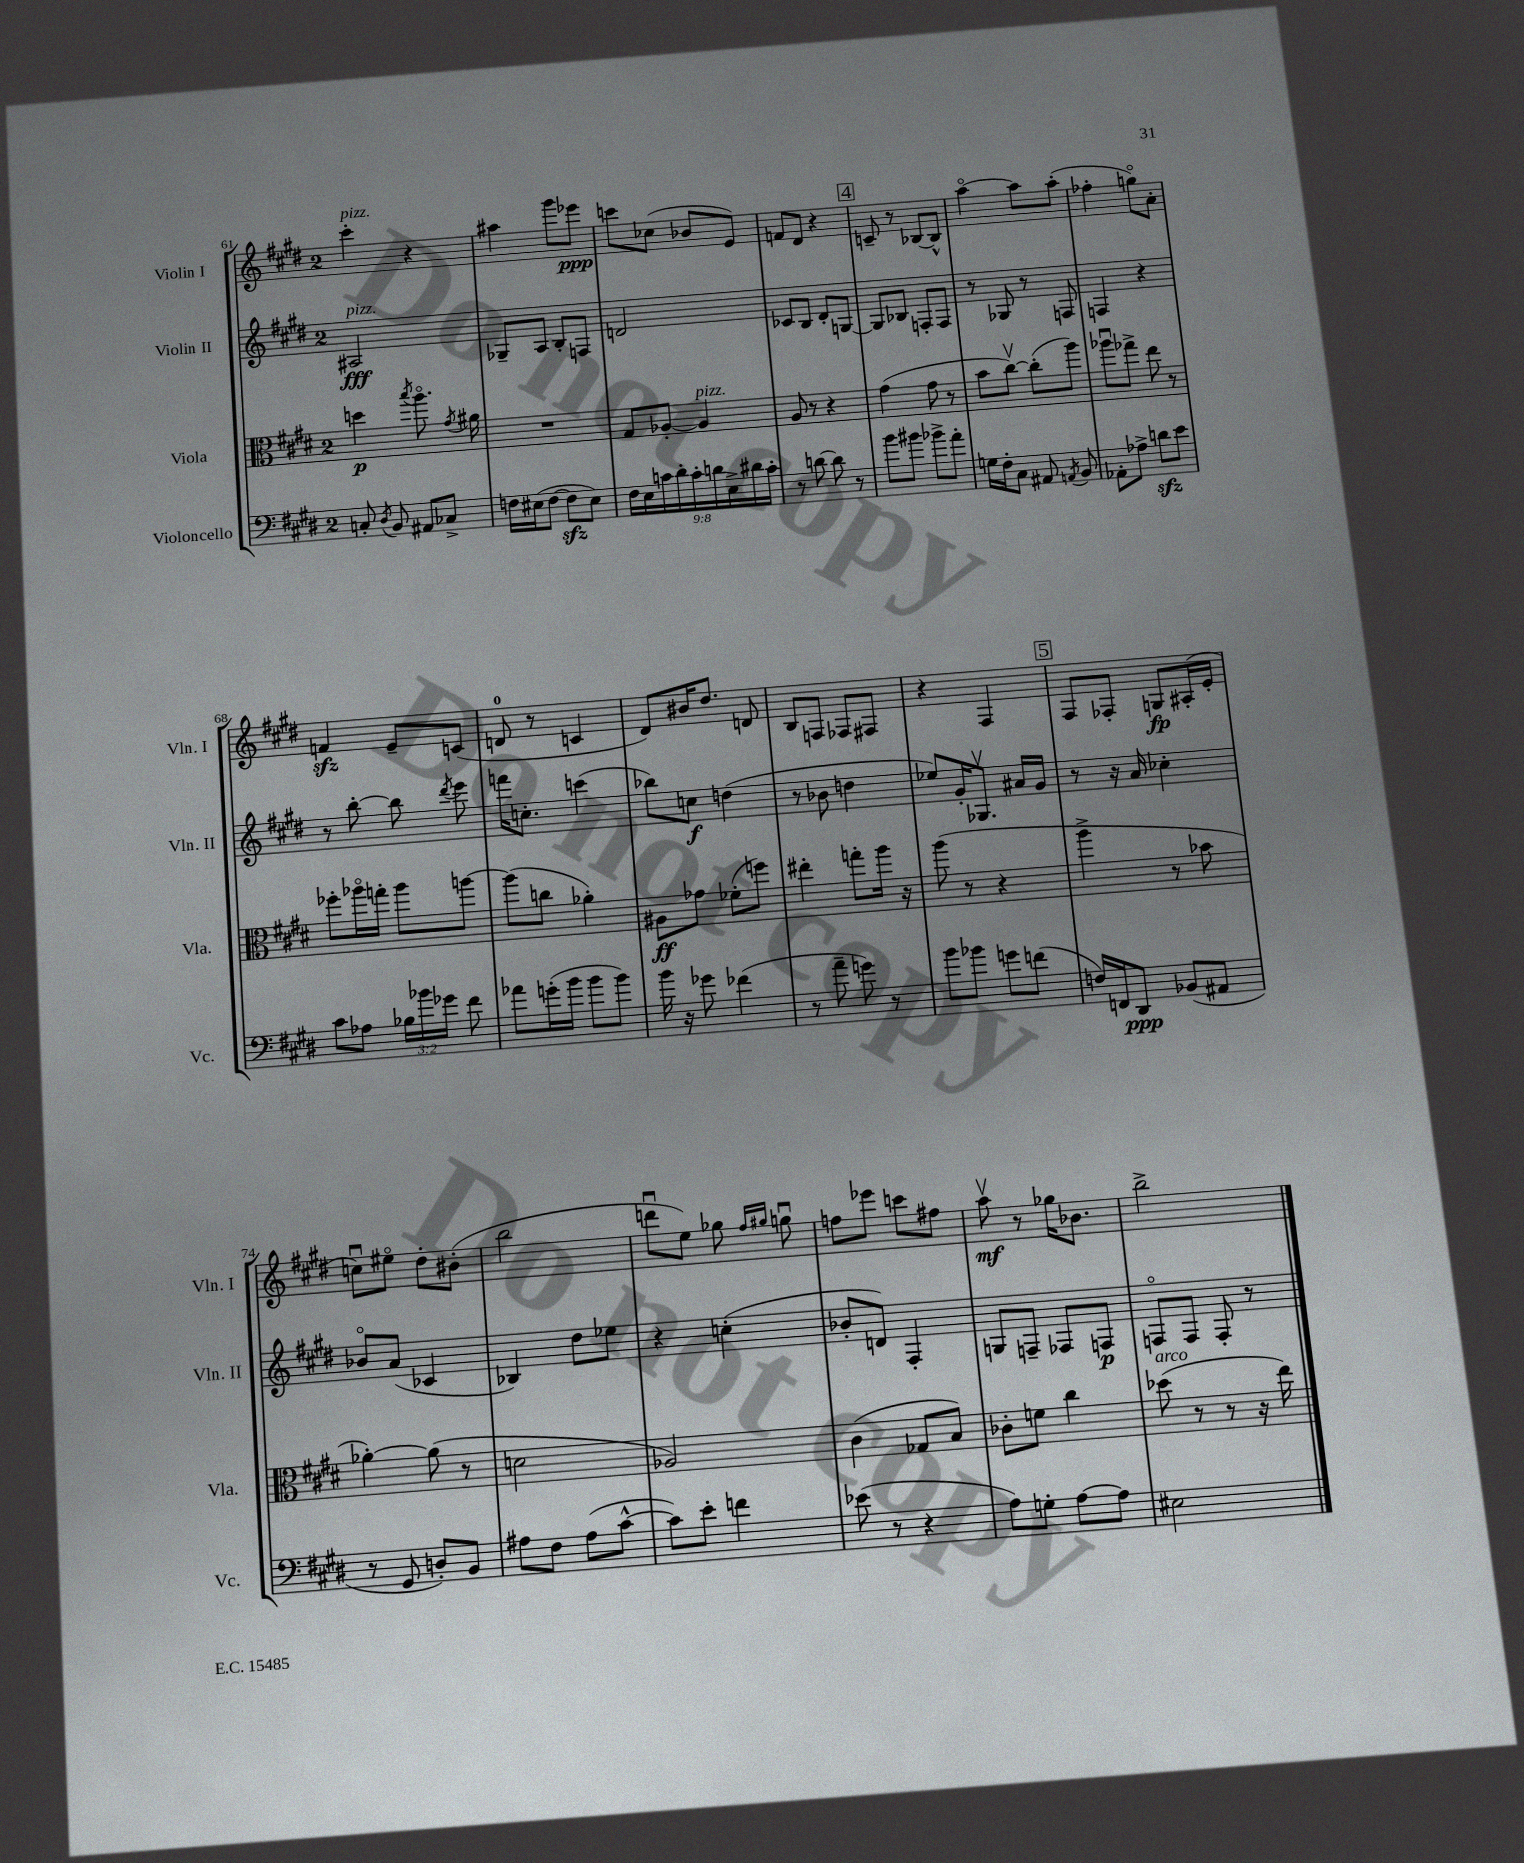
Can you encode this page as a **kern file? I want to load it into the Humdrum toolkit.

**kern	**kern	**kern	**kern
*staff4	*staff3	*staff2	*staff1
*clefF4	*clefC3	*clefG2	*clefG2
*k[f#c#g#d#]	*k[f#c#g#d#]	*k[f#c#g#d#]	*k[f#c#g#d#]
*M2/4	*M2/4	*M2/4	*M2/4
8C'	4dd	2A#	4ccc#'
8qD#	.	.	.
8BB	.	.	.
.	8qbb	.	.
8AA#	8.aao	.	4r
8C-^	.	.	.
.	8qg#	.	.
.	16a#	.	.
=	=	=	=
16F	2r	8G-~	4aa#
(16E#	.	.	.
[8F	.	8A	.
8F]	.	8B'	8ggg#
8E#)	.	8F	8eee-
=	=	=	=
18F#	8G#	2d	8ccc
18E	.	.	.
18c	.	.	.
.	[8A-'	.	(8cc-
18d#'	.	.	.
18c'	.	.	.
.	4A-]	.	8b-
18d	.	.	.
18E^	.	.	.
.	.	.	8e)
18d#	.	.	.
18c'	.	.	.
=	=	=	=
8r	8A	8c-	8f
[8d	8r	8B	8d#
8d]	4r	8d#'	4r
8r	.	[8G	.
=	=	=	=
8b	(4g#	8G]	8c~
8b#	.	8B-	8r
8b-^	8g#	8F'	[8B-
8a'	8r	8F	8B-^^]
=	=	=	=
16G	8b	8r	[4aao
16F#'	.	.	.
8C#	[8cc#v)	8G-	.
8AA#	(8cc#']	8r	8aa]
8qAA	.	.	.
8BB	8aa)	8F	(8aa'
=	=	=	=
8AA-'	8aa-u	4F	4ff-'
8A-^	8gg-^	.	.
8d	8ee	4r	8ggo)
8e	8r	.	8a'
=	=	=	=
8c#	8ff-'	8r	4f
8A-	16aa-o	[8bb'	.
.	16gg'	.	.
24B-	8aa-	8bb]	8e~
24b-	.	.	.
24g-	.	.	.
.	.	8qddd#	.
8f#	[8aa	8eee	(8c
=	=	=	=
8a-	(8aa]	16fff	8d
.	.	8.cc'	.
(16g'	8cc	.	8r
16b	.	.	.
8b	4a-')	(4ccc	4c
8b)	.	.	.
=	=	=	=
16b	8A#	8bb-)	8d#)
16r	.	.	.
8g-	8g-	8cc	16b#
.	.	.	8.dd#
(4f-	(8f-'	(4dd	.
.	8ff)	.	8d
=	=	=	=
8r	4ee#'	8r	8B
8a~	.	8b-	8F
8g)	8gg'	4dd	8F-
8r	16aa	.	8F#
.	16r	.	.
=	=	=	=
8b	(8aa	8ee-)	4r
8b-	8r	16g#'	.
.	.	8.G-v	.
8g	4r	.	4F#
(8f	.	16a#	.
.	.	16g#	.
=	=	=	=
16F)	4aa^	8r	8F#
16FF	.	.	.
8DD#	.	16r	8F-'
.	.	16a	.
(8BB-	8r	4cc-'	8G
8AA#	8b-	.	(16A#'
.	.	.	16e'
=	=	=	=
8r	[4a-')	8b-o	8ccu)
8GG#	.	(8a	8ee#o
8D')	(8a-]	4c-	8dd#'
8BB	8r	.	(8b#'
=	=	=	=
8A#	2d	4B-)	2bb
8F#	.	.	.
(8A#	.	8dd#	.
[8c#^^	.	8ee-	.
=	=	=	=
8c#])	2A-)	4r	8dddu
8e'	.	.	8ee)
4f	.	(4cc'	8gg-
.	.	.	16qqff#
.	.	.	16qqgg#
.	.	.	8ggu
=	=	=	=
(8e-	(4c#	8b-'	8ff
8r	.	8d)	8eee-
4r	8G-	4F#'	8ccc
.	8B)	.	8ff#
=	=	=	=
8A)	8c-'	8G	8aav
8G'	8f	8F~	8r
[8A	4cc#	8F-	16gg-
.	.	.	8.b-
8A]	.	8F	.
=	=	=	=
2E#	(8dd-	8Fo	2bb^
.	8r	8F	.
.	8r	8F'	.
.	16r	8r	.
.	16ee)	.	.
==	==	==	==
*-	*-	*-	*-
